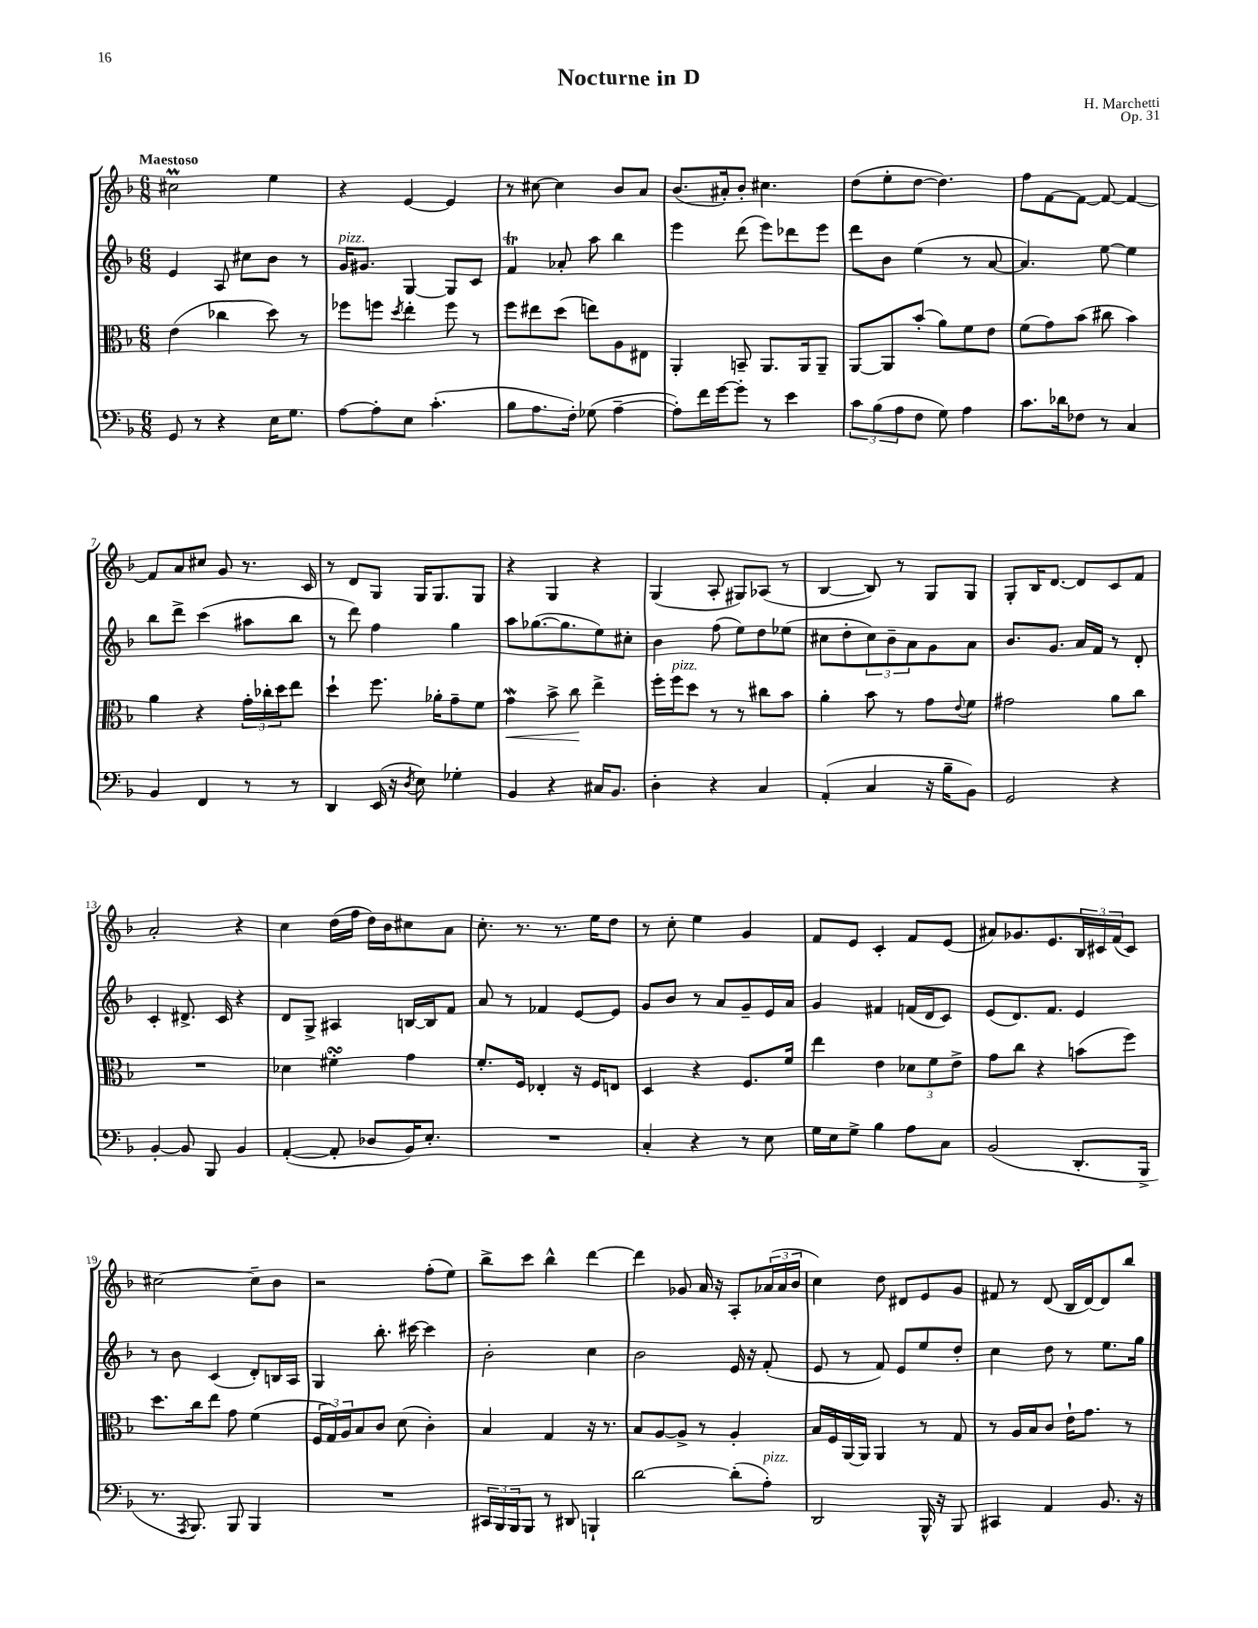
\header { title = "Nocturne in D" composer = "H. Marchetti" opus = "Op. 31" }
<<
\new StaffGroup <<
\new Staff = "s0" {
    \clef treble \key f \major \numericTimeSignature \time 6/8 \tempo "Maestoso"
    cis''2\prall e''4 |
    r4 e'4~ e'4 |
    r8 cis''8~ cis''4 bes'8 a'8 |
    bes'8.( ais'16-.) bes'8-. cis''4. |
    d''8( e''8-. d''8~ d''4.) |
    f''8 f'8~ f'8~ f'8~ f'4~ |
    f'8 a'8 cis''8 g'8 r8. c'16 |
    r8 d'8 g8 g16 g8. g8 |
    r4 g4 r4 |
    g4( a8-. gis8) aes8( r8 |
    bes4~ bes8) r8 g8 g8 |
    g8-. bes16 d'8.~ d'8 c'8 f'8 |
    a'2-. r4 |
    c''4 d''16( f''16 d''16) bes'16 cis''8 a'8 |
    c''8.-. r8. r8. e''16 d''8 |
    r8 c''8-. e''4 g'4 |
    f'8 e'8 c'4-. f'8 e'8( |
    ais'8) ges'8. e'8. \tuplet 3/2 { bes16 cis'16 f'16( } cis'8) |
    cis''2~ cis''8-- bes'8 |
    r2 f''8-.( e''8) |
    bes''8-> c'''8 bes''4-^ d'''4~ |
    d'''4 ges'8 a'16 r16 a8-. \tuplet 3/2 { aes'16( aes'16 bes'16 } |
    c''4) d''8 dis'8 e'8 g'8 |
    fis'8 r8 d'8( bes16 d'16~) d'8 bes''8 \bar "|." |
}
\new Staff = "s1" {
    \clef treble \key f \major \numericTimeSignature \time 6/8
    e'4 a8 cis''8 bes'8 r8 |
    g'16^\markup { \italic "pizz." } gis'8. g4~ g8 c'8 |
    f'4\trill aes'8-. a''8 bes''4 |
    e'''4 d'''8( e'''8) des'''8 e'''8 |
    d'''8 bes'8 e''4( r8 a'8~ |
    a'4.) e''8~ e''4 |
    bes''8 d'''8-> c'''4( ais''8 bes''8 |
    r8 d'''8) f''4 g''4 |
    a''8 ges''8.~( ges''8. e''8) cis''8-. |
    bes'4 f''8( e''8) d''8 ees''8( |
    cis''8 d''8-. \tuplet 3/2 { cis''8) bes'8-- a'8 } g'8 a'8 |
    bes'8. g'8. a'16 f'16 r8 d'8-. |
    c'4-. dis'8.-> c'16 r4 |
    d'8 g8-> ais4 b16~ b16 f'8 |
    a'8 r8 fes'4 e'8~ e'8 |
    g'8 bes'8 r8 a'8 g'8-- e'16 a'16 |
    g'4 fis'4 f'16( d'16 c'8) |
    e'8( d'8.) f'8. e'4 |
    r8 bes'8 c'4( d'8-.) b16 a16 |
    g4 bes''8.-. cis'''16~ cis'''4 |
    bes'2-. c''4 |
    bes'2 e'16 r16 f'8-.( |
    e'8 r8 f'8) e'8 e''8 d''8-. |
    c''4 d''8 r8 e''8. g''16 \bar "|." |
}
\new Staff = "s2" {
    \clef alto \key f \major \numericTimeSignature \time 6/8
    e'4( ces''4 d''8) r8 |
    fes''8 f''8 \acciaccatura { d''8 } e''4-. f''8 r8 |
    f''8 eis''8 d''8( e''8) a8 eis8 |
    a,4-. b,8-- a,8. a,16 a,8-- |
    a,8~ a,8 bes'8-.( a'8) f'8 e'8 |
    f'8( g'8) bes'8( cis''8 bes'4) |
    a'4 r4 \tuplet 3/2 { g'16-. ces''16-. d''16 } e''8 |
    d''4-! f''8. aes'16-. g'8-- f'8 |
    g'4\mordent\< bes'8-> c''8\! e''4-> |
    f''16-. f''16^\markup { \italic "pizz." } d''8 r8 r8 cis''8 bes'8 |
    a'4-. bes'8 r8 g'8 \appoggiatura { e'8 } f'8 |
    gis'2 a'8 c''8 |
    R2. |
    des'4 fis'4-.\turn g'4 |
    f'8.-. f16 ees4-. r16 f16 e8 |
    d4 r4 f8. f'16 |
    e''4 e'4 \tuplet 3/2 { des'8 f'8 e'8-> } |
    g'8 c''8 r4 b'8( f''8) |
    d''8. c''16 e''8 g'8 f'4( |
    \tuplet 3/2 { f16 g16) a16 } bes8 c'8 d'8( c'4-.) |
    bes4 g4 r16 r8. |
    bes8 a8~ a8-> r8 a4-. |
    bes16 f16 a,16~ a,16 a,4 r8 g8 |
    r8 a16 bes16 c'8 e'16-! g'8. r8 \bar "|." |
}
\new Staff = "s3" {
    \clef bass \key f \major \numericTimeSignature \time 6/8
    g,8 r8 r4 e16 g8. |
    a8~ a8-. e8 c'4.-.( |
    bes8 a8. f16-.) ges8( a4~-- |
    a8-.) f'16 g'16~ g'8-. r8 e'4 |
    \tuplet 3/2 { c'8 bes8( a8 } f8 g8) a4 |
    c'8. des'16 fes8 r8 c4 |
    bes,4 f,4 r8 r8 |
    d,4 e,16( r16 \acciaccatura { d8 } e8) ges4-. |
    bes,4 r4 cis16 bes,8. |
    d4-. r4 c4 |
    a,4-.( c4 r16 bes16-- bes,8) |
    g,2 r4 |
    bes,4~-. bes,8 bes,,8 bes,4 |
    a,4~-.( a,8-. des8 bes,16) e8.-. |
    R2. |
    c4-. r4 r8 e8 |
    g16 e16 g8-> bes4 a8 c8 |
    bes,2( d,8.-. bes,,16-> |
    r8. \acciaccatura { a,,8 } bes,,8.) bes,,8 bes,,4 |
    R2. |
    \tuplet 3/2 { cis,16 bes,,16 bes,,16 } bes,,8 r8 dis,8 b,,4-! |
    d'2~ d'8-.( a8-.^\markup { \italic "pizz." }) |
    d,2 bes,,16-^ r16 bes,,8 |
    cis,4 a,4 bes,8. r16 \bar "|." |
}
>>
>>
